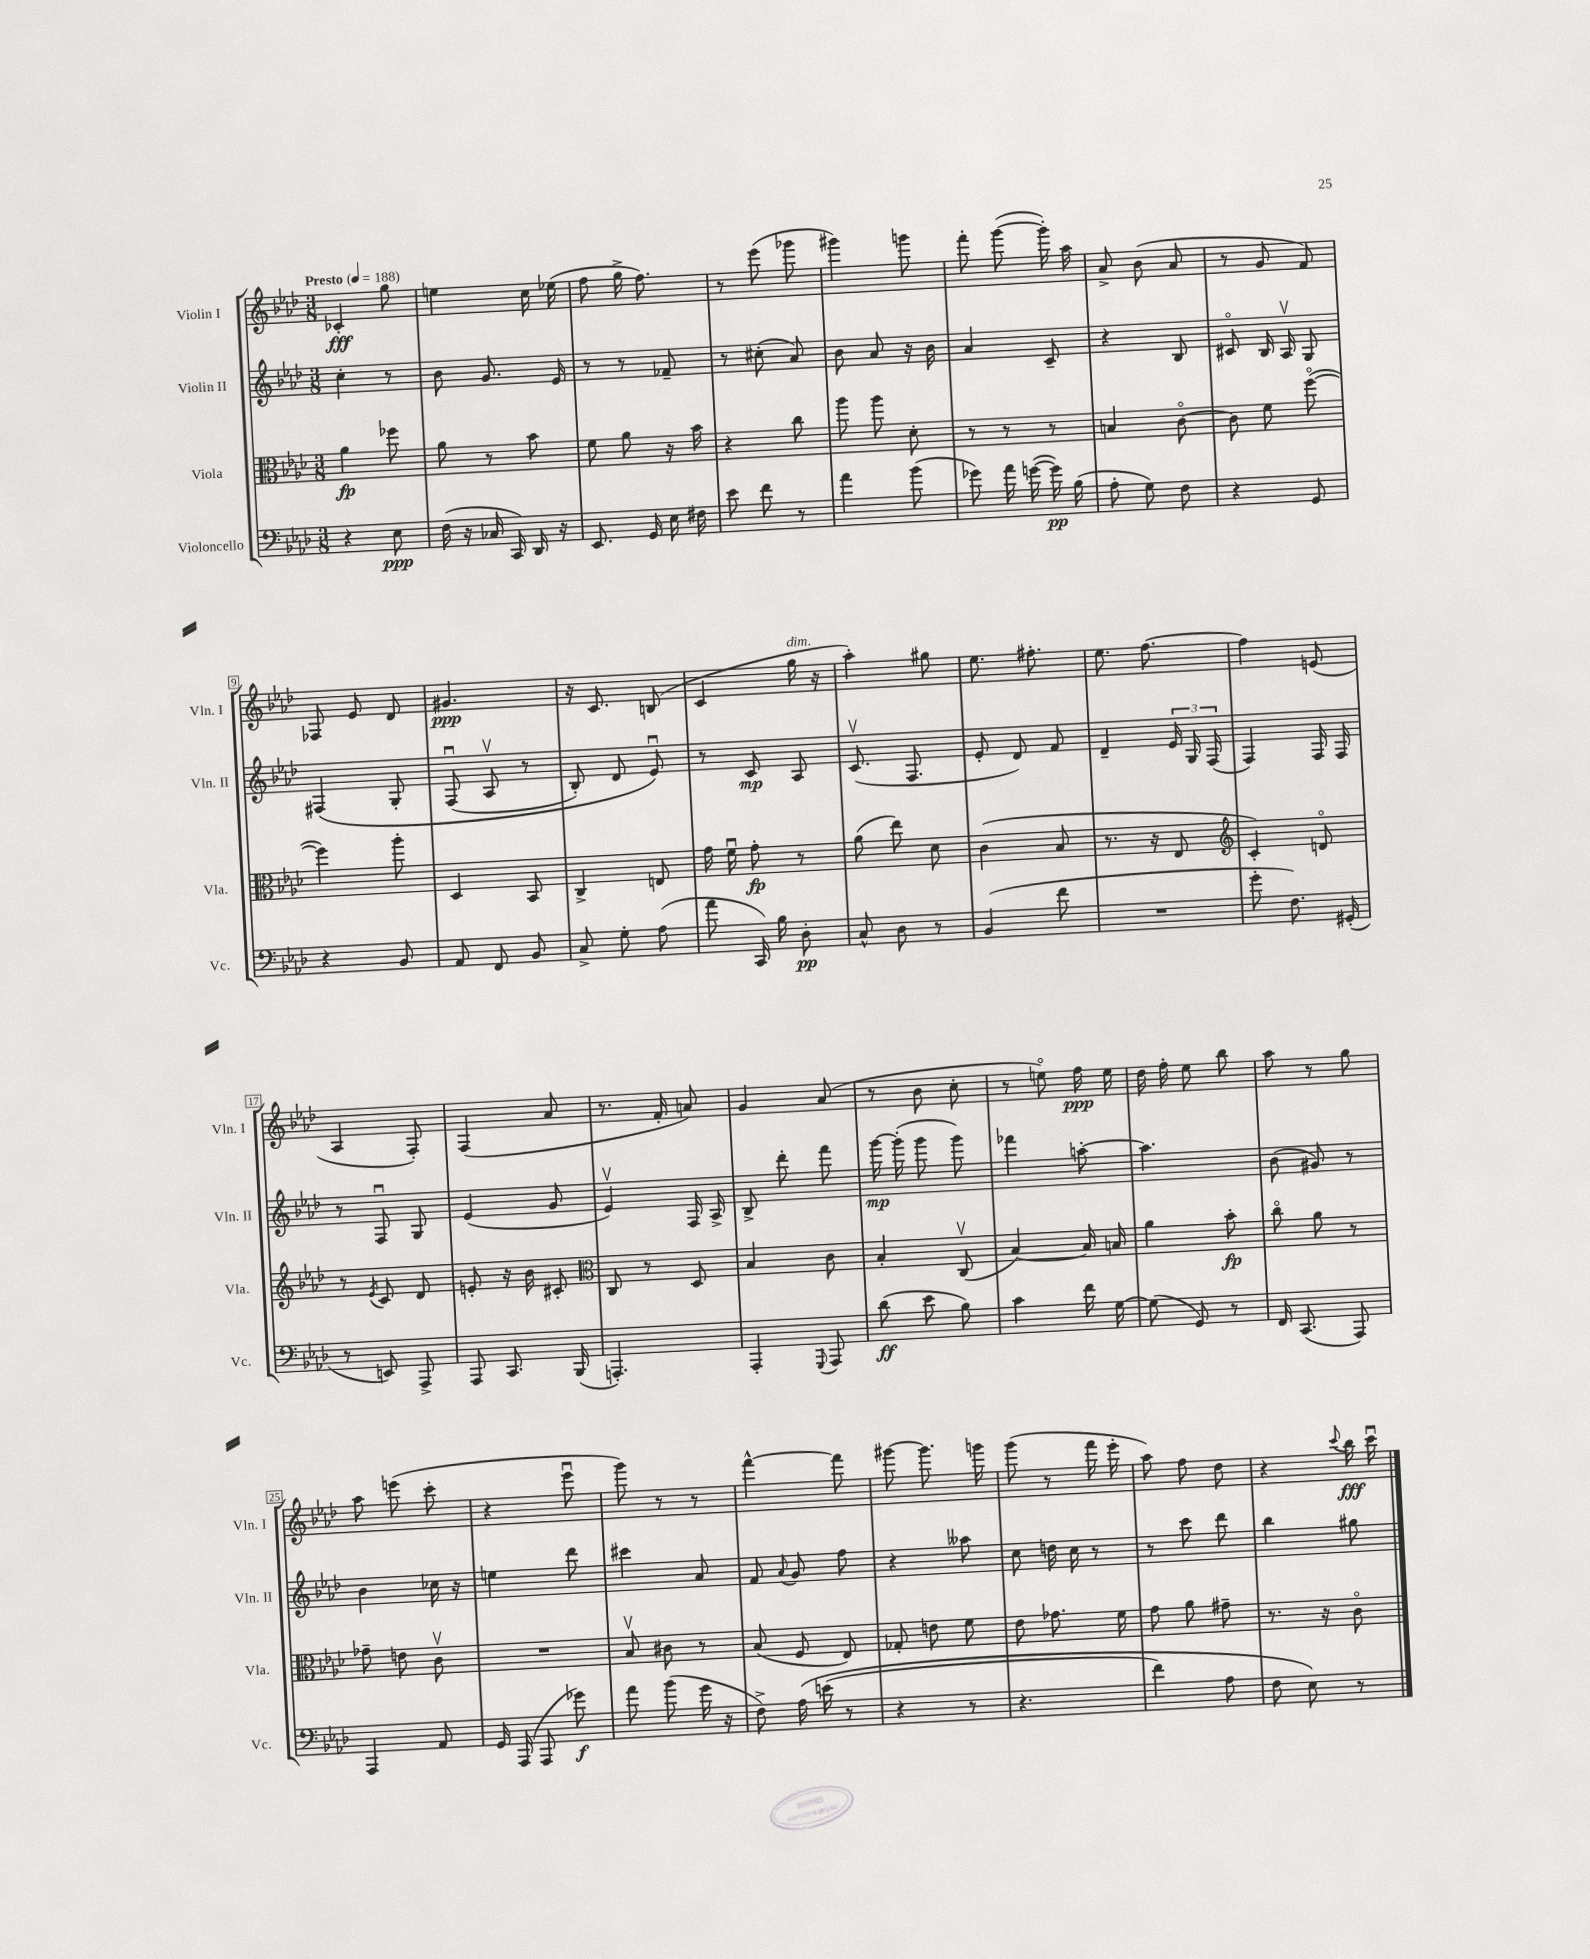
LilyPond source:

<<
\new StaffGroup <<
\new Staff = "s0" \with { instrumentName = "Violin I" shortInstrumentName = "Vln. I" } {
    \clef treble \key aes \major \numericTimeSignature \time 3/8 \tempo "Presto" 4 = 188
    \autoBeamOff ces'4-.\fff g''8 |
    e''4 c''16 ees''16( |
    f''8 g''16-> f''8.) |
    r8 ees'''8( ges'''8 |
    gis'''4) g'''8 |
    f'''8-. g'''8~( g'''16-.) aes''16 |
    aes'8-> bes'8( aes'8 |
    r8 g'8 f'8) |
    fes8 ees'8 des'8 |
    gis'4.\ppp |
    r16 c'8. b8( |
    c'4 g''16^\markup { \italic "dim." } r16 |
    aes''4-.) gis''8 |
    ees''8. fis''8.-. |
    ees''8. f''8.~ |
    f''4 e'8( |
    aes4 f8-.) |
    f4( aes'8 |
    r8. f'16-. a'8) |
    g'4 aes'8( |
    r8 bes'8 c''8-. |
    r8 e''8\flageolet) f''16\ppp e''16 |
    des''16 f''16-. ees''8 bes''8 |
    aes''8 r8 g''8 |
    aes''8 e'''8( c'''8-. |
    r4 ees'''8\downbow |
    g'''8) r8 r8 |
    f'''4~-^ f'''8 |
    gis'''8~ gis'''8. g'''16 |
    g'''8( r8 f'''16 ees'''16-. |
    aes''8) f''8 des''8 |
    r4 \appoggiatura { c'''8 } bes''16\fff c'''16\downbow \bar "|." |
}
\new Staff = "s1" \with { instrumentName = "Violin II" shortInstrumentName = "Vln. II" } {
    \clef treble \key aes \major \numericTimeSignature \time 3/8
    \autoBeamOff c''4-. r8 |
    bes'8 g'8. ees'16 |
    r8 r8 fes'8-- |
    r8 cis''8-.( aes'8) |
    bes'8 aes'8 r16 bes'16 |
    aes'4 c'8-- |
    r4 bes8 |
    cis'8\flageolet bes16 aes16\upbow g8 |
    fis4\( g8-. |
    f8\downbow( aes8\upbow r8 |
    bes8-.) des'8 ees'8\downbow\) |
    r8 c'8\mp aes8 |
    c'8.\upbow( f8. |
    ees'8-. des'8) f'8 |
    des'4-- \tuplet 3/2 { ees'16 g16 f16( } |
    f4) f16 f16 |
    r8 f8\downbow g8 |
    ees'4( g'8 |
    ees'4\upbow) f16 aes16-> |
    bes8-> des'''8-. f'''8 |
    g'''16~\mp g'''16-.( g'''8 g'''8) |
    fes'''4 a''8~-. |
    a''4. |
    bes'8( gis'8) r8 |
    bes'4 ces''16 r16 |
    e''4 des'''8 |
    cis'''4 aes'8 |
    f'8 \appoggiatura { aes'8 } g'8 f''8 |
    r4 aeses''8 |
    c''8 d''16 c''16 r8 |
    r8 c'''8 des'''8 |
    bes''4 gis''8 \bar "|." |
}
\new Staff = "s2" \with { instrumentName = "Viola" shortInstrumentName = "Vla." } {
    \clef alto \key aes \major \numericTimeSignature \time 3/8
    \autoBeamOff aes'4\fp fes''8 |
    aes'8 r8 bes'8 |
    f'8 aes'8 r16 bes'16 |
    r4 c''8 |
    aes''8 aes''8 des'8-. |
    r8 r8 r8 |
    b4 c'8~\flageolet |
    c'8 f'8 f''8~\flageolet( |
    f''4) aes''8-. |
    des4 bes,8 |
    c4-> e8 |
    g'16 f'16\downbow g'8-.\fp r8 |
    aes'8( ees''8) des'8 |
    c'4( bes8 |
    r8. r16 ees8 |
    \clef treble c'4-.) d'8\flageolet |
    r8 \acciaccatura { ees'8 } c'8 des'8 |
    e'8-. r16 bes'16 cis'8-. |
    \clef alto c8 r8 des8 |
    bes4 c'8 |
    bes4-. c8\upbow( |
    bes4~) bes16 b16 |
    aes'4 bes'8-.\fp |
    c''8\flageolet aes'8 r8 |
    ges'8-- e'8 c'8\upbow |
    R4. |
    bes8\upbow cis'8 r8 |
    bes8( f8 ees8) |
    ges8-. e'8 f'8 |
    ees'8 ges'8. f'16 |
    g'8 aes'8 gis'8-- |
    r8. r16 c'8\flageolet \bar "|." |
}
\new Staff = "s3" \with { instrumentName = "Violoncello" shortInstrumentName = "Vc." } {
    \clef bass \key aes \major \numericTimeSignature \time 3/8
    \autoBeamOff r4 ees8\ppp |
    f16( r16 ces16 c,16) des,16 r16 |
    ees,8. g,16 ees16 fis16 |
    ees'8 f'8 r8 |
    aes'4 bes'8( |
    ges'8) aes'16 g'16~( g'16\pp) bes16( |
    aes8-. g8) f8 |
    r4 g,8 |
    r4 bes,8 |
    aes,8 f,8 bes,8 |
    c8-> g8-. aes8( |
    aes'8 c,16) bes16 des8-.\pp |
    c8-^ des8 r8 |
    bes,4( f'8 |
    R4. |
    g'8-. f8.) gis,16-.( |
    r8 e,8) aes,,8-> |
    aes,,8 c,8. bes,,16( |
    a,,4.-.) |
    aes,,4-. \appoggiatura { g,,8 } aes,,8 |
    des'8\ff( ees'8 bes8) |
    c'4 f'16 g16~ |
    g8( g,8) r8 |
    f,16 c,8.( aes,,8) |
    aes,,4 aes,8 |
    g,16 aes,,16( aes,,8 ges'8\f) |
    aes'8 bes'8( g'16 r16 |
    f8->) aes16\( e'16( r8 |
    r4 r8 |
    r4. |
    f'4) aes8 |
    f8 ees8\) r8 \bar "|." |
}
>>
>>
\layout { \context { \Score \override BarNumber.stencil = #(make-stencil-boxer 0.1 0.3 ly:text-interface::print) } }
